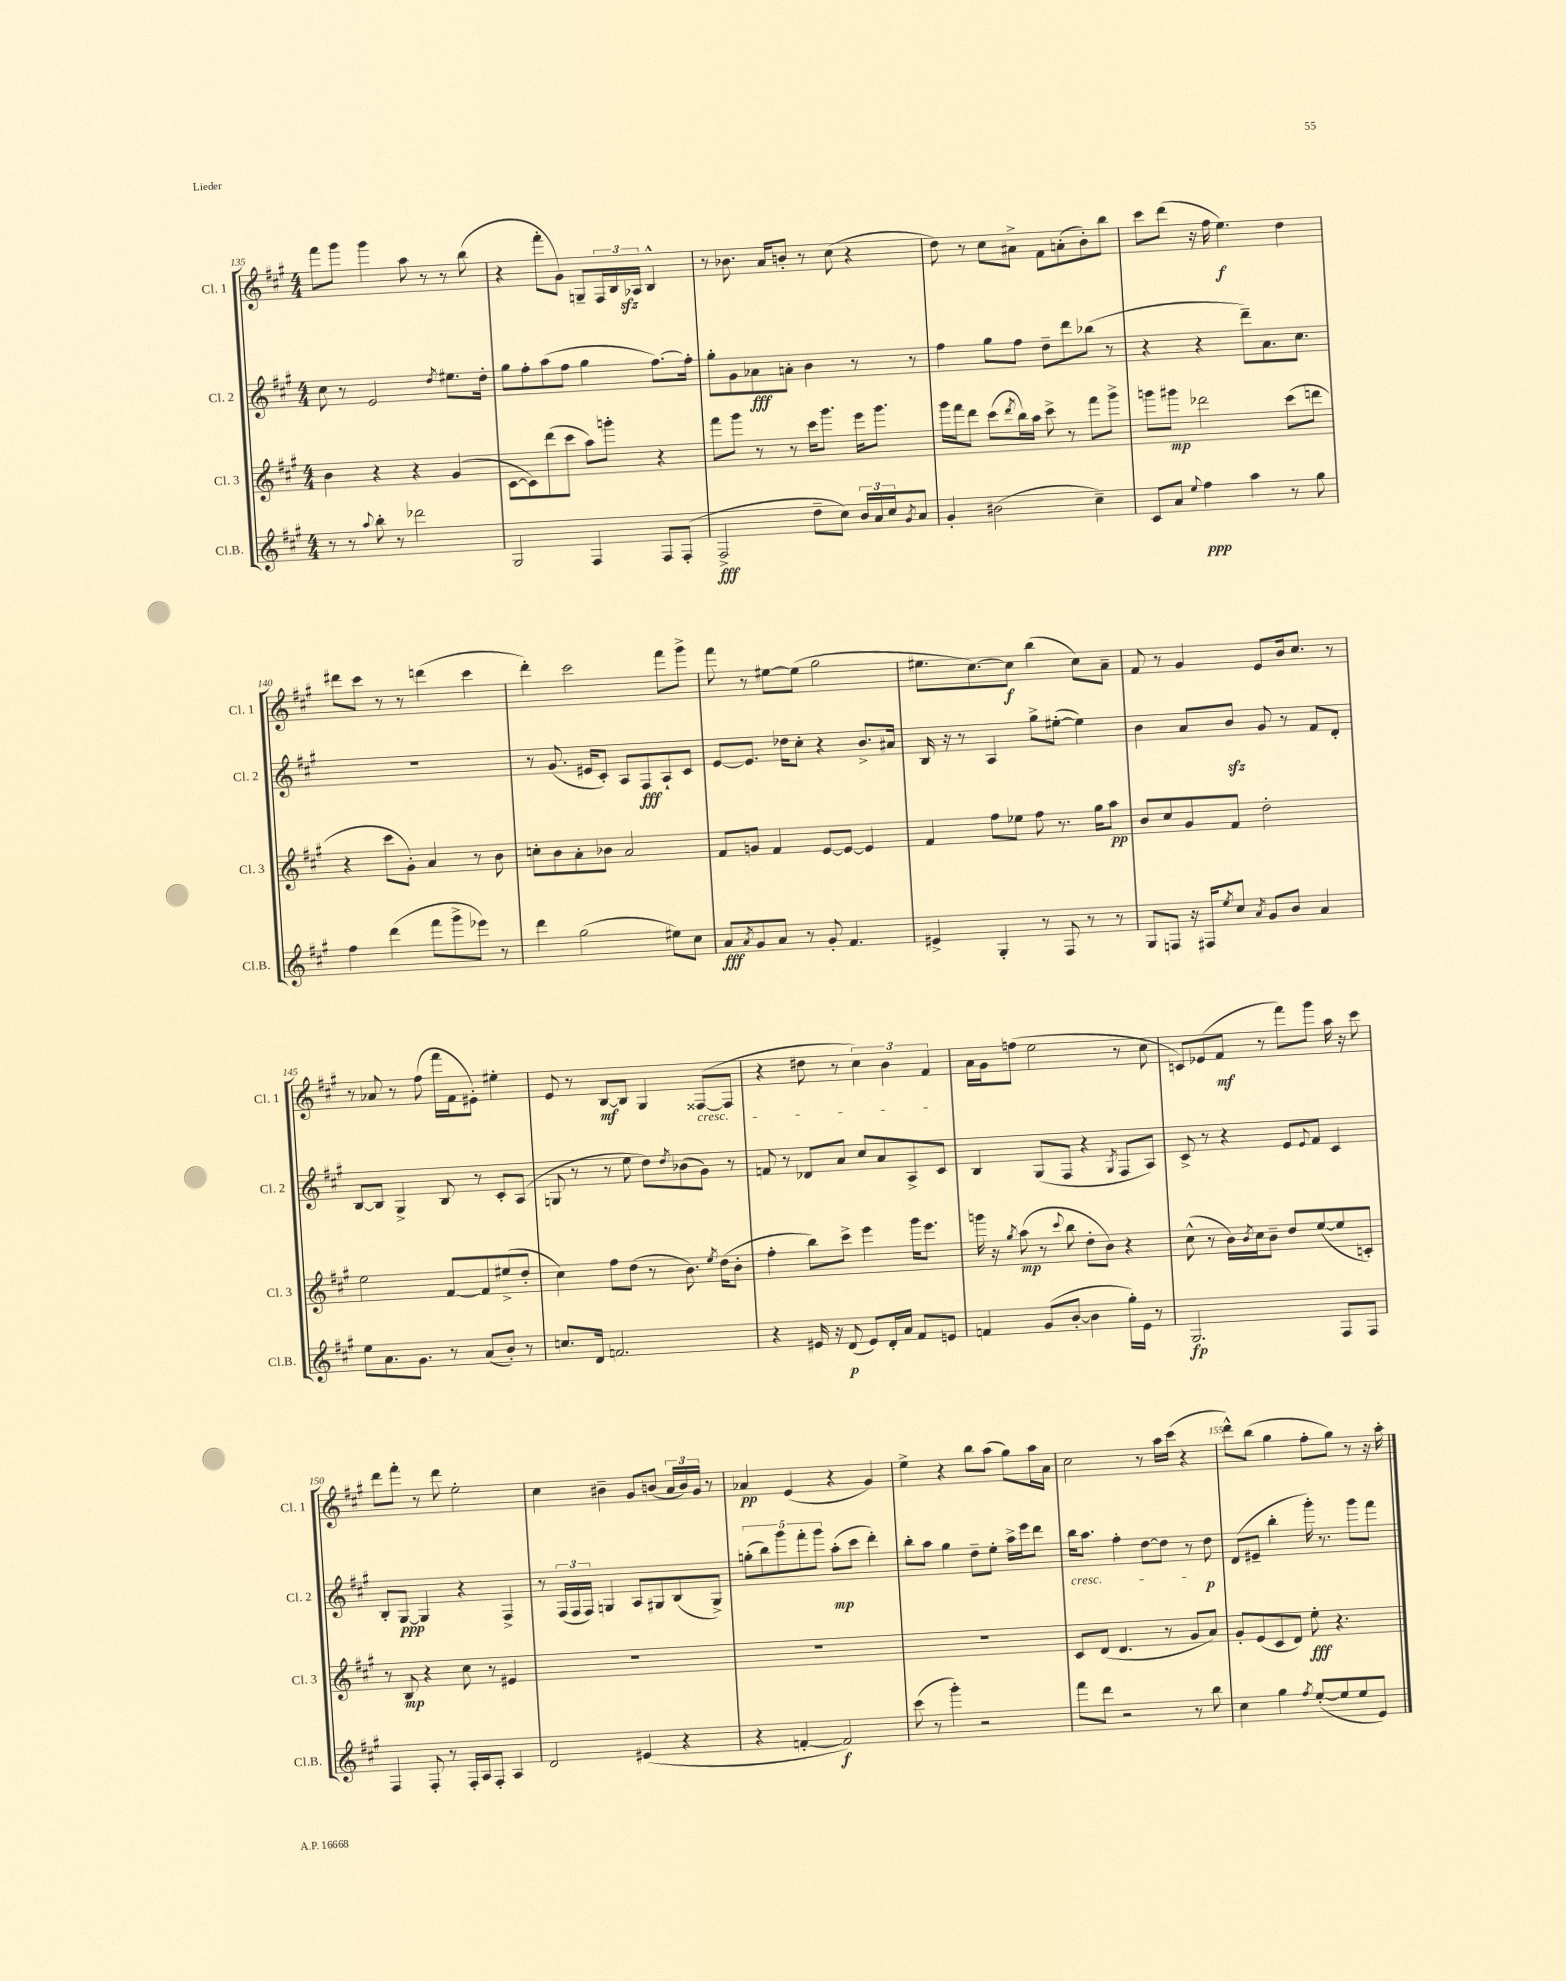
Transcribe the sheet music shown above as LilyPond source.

<<
\new StaffGroup <<
\new Staff = "s0" \with { instrumentName = "Cl. 1" shortInstrumentName = "Cl. 1" } {
    \clef treble \key a \major \numericTimeSignature \time 4/4
    fis'''8 gis'''8 gis'''4 a''8 r8 r8 b''8( |
    r4 fis'''8-. gis'8) g8-- \tuplet 3/2 { fis16 b16 aes16\sfz } b4-^ |
    r8 bes'8. a'16 b'8-. r8 cis''8( r4 |
    d''8) r8 cis''8 ais'8-> fis'8 a'8-.( b'8-.) b''8 |
    cis'''8 d'''8( r16 fis''16 e''4.\f) d''4 |
    dis'''8 cis'''8 r8 r8 d'''4( cis'''4 |
    d'''4-.) cis'''2 fis'''8 gis'''8-> |
    fis'''8 r8 eis''8~ eis''8( gis''2 |
    eis''8. cis''8.~) cis''8\f b''4( cis''8) a'8-- |
    fis'8 r8 gis'4 e'8 b'16 cis''8. r8 |
    r8 aes'8 r8 fis''8( fis'''16 fis'16 eis'8-.) eis''4-. |
    e'8 r8 b8~\mf b8 gis4 fisis8~\cresc( fisis8 |
    r4 dis''8 r8 \tuplet 3/2 { cis''4) b'4 fis'4\! } |
    a'16 gis'16 f''8( e''2 r8 cis''8 |
    c'8) ees'8( fis'8\mf r8 fis'''8) gis'''8 a''16 r16 cis'''8 |
    d'''8 fis'''8-. r8 d'''8 e''2-. |
    cis''4 bis'4-- gis'8 b'8( \tuplet 3/2 { a'16 b'16) gis'16 } r8 |
    aes'4\pp e'4( r4 gis'4) |
    e''4-> r4 b''8 a''8( gis''8) a''16 a'16 |
    cis''2 r8 a''16 cis'''16( r4 |
    d'''8-^) b''8( gis''4 fis''8-. gis''8) r8 r16 a''16-. \bar "|." |
}
\new Staff = "s1" \with { instrumentName = "Cl. 2" shortInstrumentName = "Cl. 2" } {
    \clef treble \key a \major \numericTimeSignature \time 4/4
    cis''8 r8 e'2 \acciaccatura { d''8 } eis''8. d''16-. |
    gis''8 fis''8-. a''8( fis''8 gis''4 fis''8.~) fis''16-. |
    gis''8-. gis'8 aes'8\fff a'8-. b'4 r8 r8 |
    fis''4 gis''8 fis''8 d''8-- d'''8 bes''8( r8 |
    r4 r4 d'''8--) a'8. cis''8. |
    R1 |
    r8 gis'8.( eis'16 cis'8-.) a8 fis8\fff a8-! cis'8 |
    e'8~ e'8. des''16 cis''8-. r4 b'8.-> ais'16 |
    b16 r16 r8 a4 gis''8-> eis''8~-.( eis''4) |
    b'4 a'8 b'8\sfz gis'8 r8 fis'8 d'8-. |
    b8~ b8 gis4-> b8 r8 cis'8-. a8( |
    g8 r8 r8 e''8 d''8) \acciaccatura { d''8 } bes'8( gis'8) r8 |
    f'8 r8 des'8 a'8 cis''8 a'8 a8-> cis'8 |
    b4 gis8( fis8 r4 \acciaccatura { gis8 } fis8 a8) |
    cis'8-> r8 r4 e'8 \appoggiatura { e'8 } fis'8 cis'4 |
    b8-. gis8~\ppp gis4 r4 fis4-> |
    r8 \tuplet 3/2 { fis16( fis16 fis16) } g4 a8 gis8 b8( gis8->) |
    \tuplet 5/4 { g''8-.( b''8) gis'''8 fis'''8-. gis'''8 } a''8-.\mp( cis'''8 d'''4-.) |
    b''8-. a''8 gis''4 d''8-- e''8-. a''16-> e'''16 d'''8 |
    b''16\cresc a''8. fis''4-. d''8~ d''8 r8 d''8\p\! |
    d'8( eis'8-- b''4-. gis'''16-.) r8. gis'''8 fis'''8 \bar "|." |
}
\new Staff = "s2" \with { instrumentName = "Cl. 3" shortInstrumentName = "Cl. 3" } {
    \clef treble \key a \major \numericTimeSignature \time 4/4
    b'4 r4 r4 gis'4( |
    cis'8~ cis'8) d'''8( cis'''8 a''8) g'''8-. r4 |
    fis'''8 gis'''8 r8 r8 cis'''16 gis'''8. e'''16 gis'''8. |
    gis'''16 fis'''16 d'''8 cis'''8( \acciaccatura { d'''8 } b''16) a''16 cis'''8-> r8 fis'''8 gis'''8-> |
    g'''8 gis'''8\mp des'''2 cis'''8( d'''8 |
    r4 cis'''8 gis'8-.) a'4 r8 b'8 |
    c''8-. b'8 a'8-. bes'8 a'2 |
    fis'8 g'8 fis'4 e'8~ e'8~ e'4 |
    fis'4 fis''8 ees''8 fis''8 r8. gis''16 a''8\pp |
    b'8 cis''8 gis'8 fis'8 d''2-. |
    e''2 fis'8~ fis'8 eis''8->( d''8-. |
    cis''4) fis''8 d''8( r8 b'8.) \acciaccatura { e''8 } d''16( b'8-. |
    fis''4-. b''8) cis'''8-> e'''4 gis'''16 e'''8. |
    g'''16 r16 \acciaccatura { gis''8 } a''8\mp( r8 \appoggiatura { cis'''8 } b''8 d''8-. b'8) r4 |
    cis''8-^( r8 b'16) \acciaccatura { b'8 } cis''16 b'8-- d''8 e''8~( e''8 c'8-.) |
    r8 b8\mp r4 cis''8 r8 eis'4 |
    R1 |
    R1 |
    R1 |
    cis'8 d'8( d'4. r8 gis'8 a'8) |
    gis'8-. e'8( cis'8 d'8) e''8-.\fff r4. \bar "|." |
}
\new Staff = "s3" \with { instrumentName = "Cl.B." shortInstrumentName = "Cl.B." } {
    \clef treble \key a \major \numericTimeSignature \time 4/4
    r8 r8 \appoggiatura { a''8 } b''8-. r8 des'''2 |
    gis2 fis4 fis8 fis8-.( |
    fis2->\fff d''8-- cis''8) \tuplet 3/2 { b'16 a'16 cis''16 } \acciaccatura { gis'8 } a'8 |
    gis'4-. bis'2( cis''4--) |
    cis'8 a'8 \appoggiatura { e''8 } fis''4\ppp a''4 r8 gis''8 |
    fis''4 d'''4( fis'''8 gis'''8-> ees'''8) r8 |
    d'''4 gis''2( eis''8) cis''8 |
    a'8\fff \acciaccatura { a'8 } gis'8 a'8 r8 gis'8-. fis'4. |
    eis'4-> gis4-. r8 fis8 r8 r8 |
    gis8 f8 r16 fis16 \acciaccatura { e''8 } cis''8 \acciaccatura { a'8 } gis'8 b'8 a'4 |
    e''8 a'8. gis'8. r8 a'8( b'8-.) r8 |
    c''8. d'16 f'2. |
    r4 eis'16 r16 d'8\p( eis'8) d'16-. a'16 fis'8 e'8 |
    f'4 gis'8( b'8~-. b'4 gis''16-.) e'16 r8 |
    gis2.\fp fis8 fis8 |
    fis4 fis8-. r8 fis16-. a16 fis8-. a4 |
    d'2 eis'4( r4 |
    r4 f'4~-. f'2\f) |
    cis'''8( r8 gis'''4-.) r2 |
    fis'''8 d'''8 r2 r8 b''8 |
    cis''4 gis''4 \acciaccatura { fis''8 } e''8~-.( e''8 e''8 e'8) \bar "|." |
}
>>
>>
\layout { \context { \Score currentBarNumber = #135 \override BarNumber.break-visibility = ##(#f #t #t) barNumberVisibility = #(every-nth-bar-number-visible 5) } }
